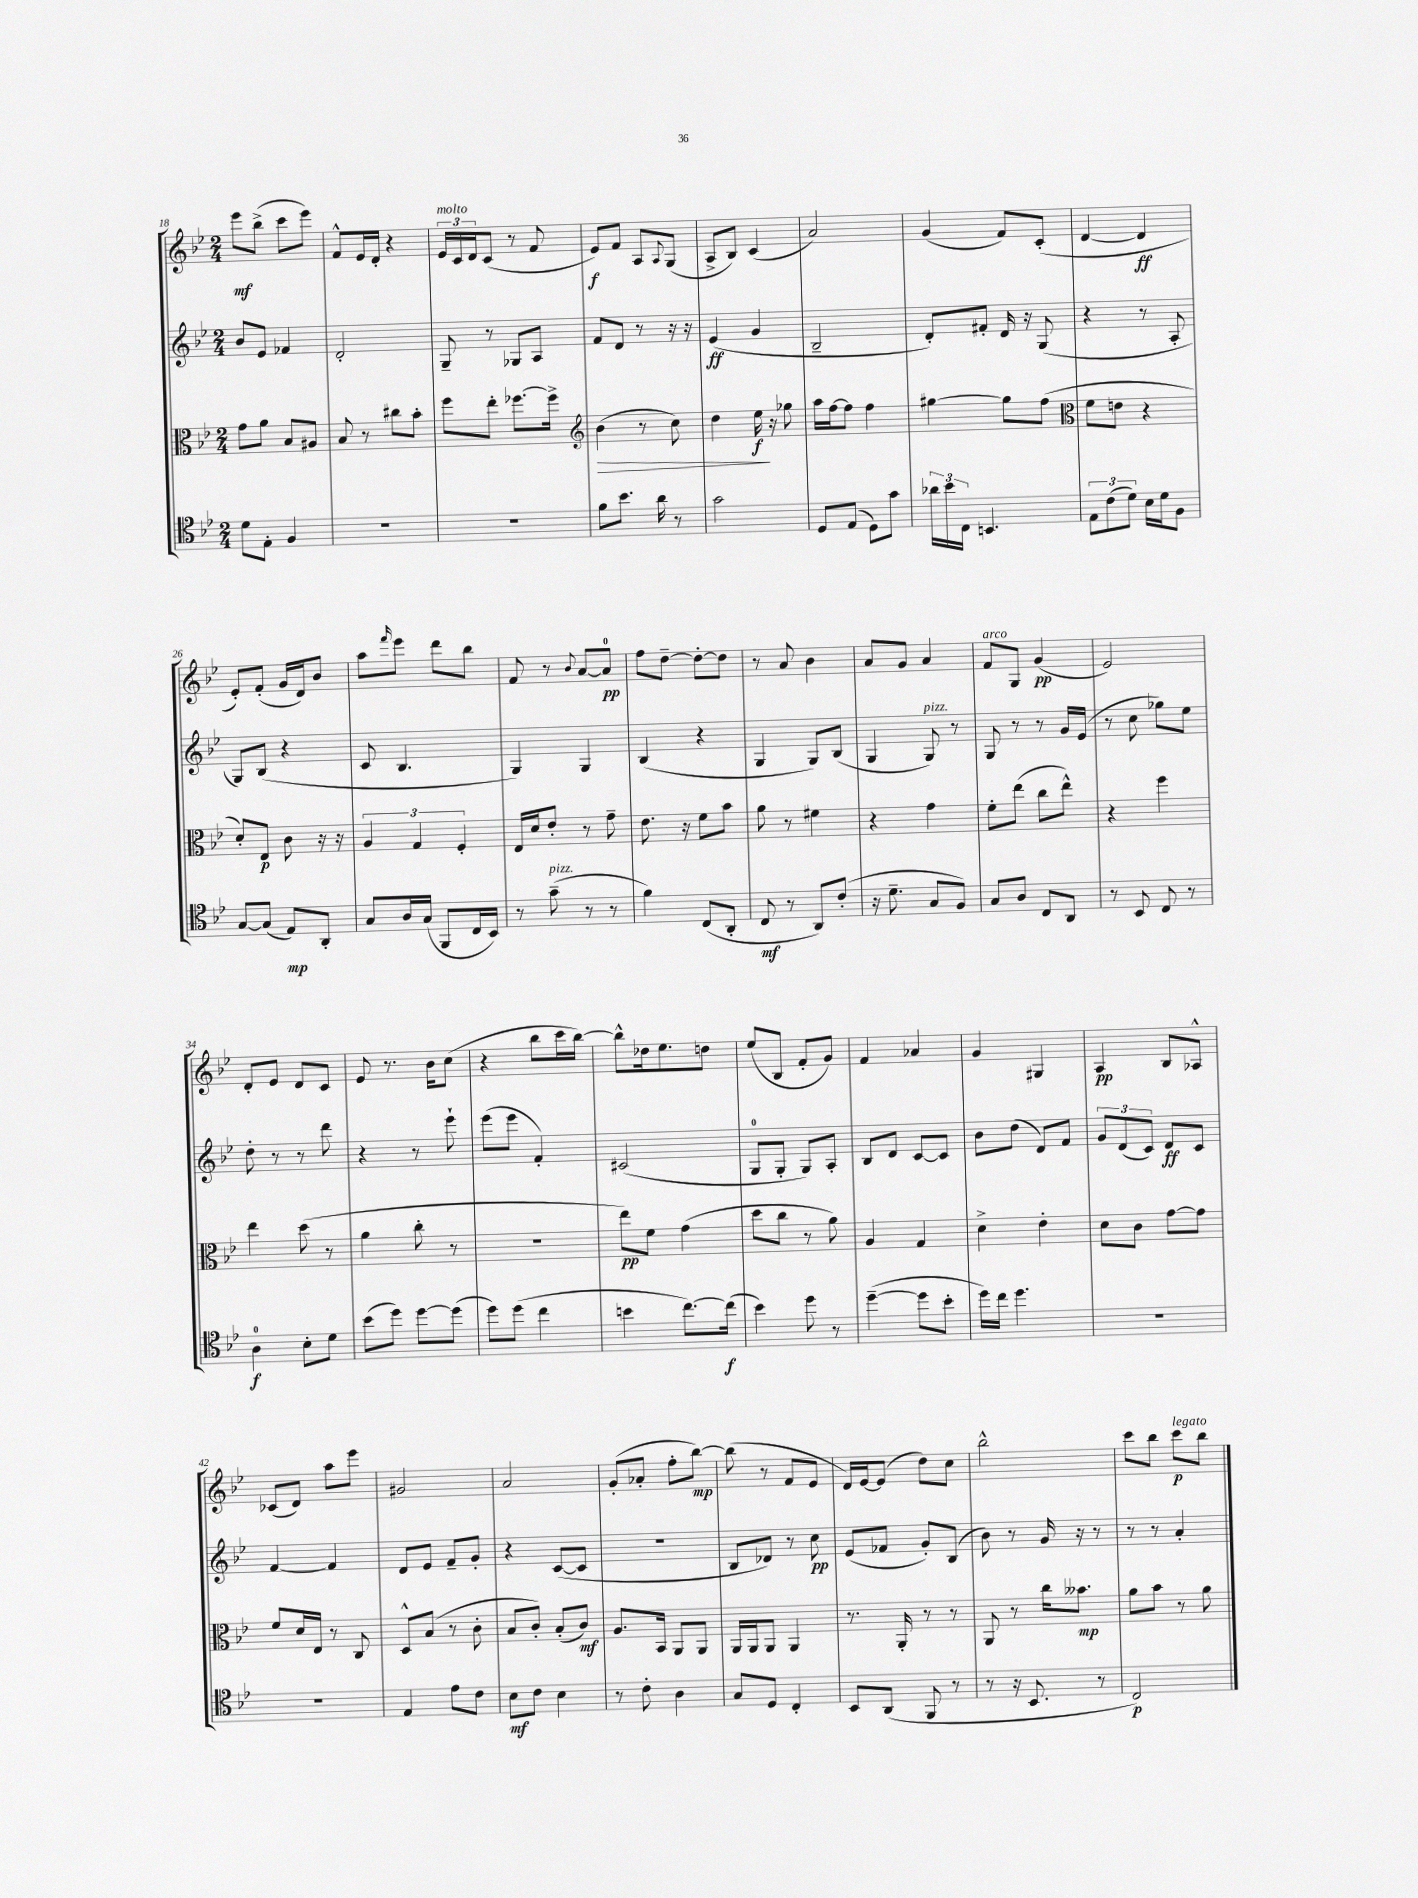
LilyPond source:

<<
\new StaffGroup <<
\new Staff = "s0" {
    \clef treble \key bes \major \numericTimeSignature \time 2/4
    ees'''8\mf bes''8->( c'''8 ees'''8) |
    f'8-^ ees'16 d'16-. r4 |
    \tuplet 3/2 { ees'16^\markup { \italic "molto" } c'16 d'16 } c'8( r8 f'8 |
    ees'8\f) f'8 a8 \appoggiatura { a8 } g8( |
    a8-> bes8) c'4( |
    a'2) |
    g'4( f'8) c'8-.( |
    d'4~ d'4\ff |
    ees'8-.) f'8-.( g'16 d'16) bes'8 |
    a''8 \grace { f'''16 } ees'''8 d'''8 bes''8 |
    f'8 r8 \appoggiatura { bes'8 } a'8~ a'8-0\pp |
    f''8 d''8~-- d''8~-. d''8 |
    r8 a'8 bes'4 |
    a'8 g'8 a'4 |
    f'8^\markup { \italic "arco" } g8 g'4\pp( |
    ees'2) |
    d'8-. ees'8 d'8 c'8 |
    ees'8 r8. bes'16 c''8( |
    r4 bes''8 c'''16 bes''16~) |
    bes''8-^ des''16 ees''8. d''8 |
    ees''8( bes8 f'8-. g'8) |
    f'4 aes'4 |
    g'4 gis4 |
    a4\pp bes8 aes8-^ |
    ces'8( d'8) a''8 ees'''8 |
    gis'2 |
    a'2 |
    g'8-.( aes'8-. f''8-. bes''8~\mp) |
    bes''8( r8 f'8 ees'8 |
    d'16) ees'16~ ees'8( d''8) c''8 |
    bes''2-^ |
    c'''8 bes''8 c'''8\p^\markup { \italic "legato" } bes''8 \bar "|." |
}
\new Staff = "s1" {
    \clef treble \key bes \major \numericTimeSignature \time 2/4
    bes'8 ees'8 fes'4 |
    d'2-. |
    g8-- r8 ges8 a8 |
    f'8 d'8 r8 r16 r16 |
    ees'4\ff( g'4 |
    bes2-- |
    d'8-.) fis'8-. d'16 r16 g8( |
    r4 r8 a8-. |
    g8) bes8( r4 |
    c'8 bes4. |
    g4) g4 |
    bes4( r4 |
    g4 g8) bes8( |
    g4 g8^\markup { \italic "pizz." }) r8 |
    g8 r8 r8 g'16 ees'16( |
    r8 c''8 ges''8) ees''8 |
    d''8-. r8 r8 d'''8 |
    r4 r8 ees'''8-! |
    ees'''8( ees'''8 f'4-.) |
    cis'2( |
    g8-0 g8-. g8) a8-. |
    bes8 d'8 c'8~ c'8 |
    bes'8 d''8( d'8) f'8 |
    \tuplet 3/2 { g'8 d'8( c'8) } d'8\ff c'8 |
    f'4~ f'4 |
    d'8 ees'8 f'8-- g'8-. |
    r4 c'8~( c'8 |
    r2 |
    bes8 des'8) r8 c''8\pp |
    ees'8( fes'8 g'8-.) bes8( |
    bes'8) r8 g'16 r16 r8 |
    r8 r8 a'4-. \bar "|." |
}
\new Staff = "s2" {
    \clef alto \key bes \major \numericTimeSignature \time 2/4
    g'8 a'8 bes8 ais8 |
    bes8 r8 cis''8 bes'8-. |
    f''8 ees''8-. fes''8.~ fes''16-> |
    \clef treble bes'4\>( r8 c''8) |
    d''4 ees''16\f\! r16 ges''8 |
    a''16 f''16~ f''8 f''4 |
    gis''4~ gis''8 f''8( |
    \clef alto f'8 e'8 r4 |
    d'8-.) ees8\p c'8 r16 r16 |
    \tuplet 3/2 { a4 g4 f4-. } |
    ees16 d'16 ees'8-. r8 g'8-- |
    ees'8. r16 f'8 bes'8 |
    a'8 r8 fis'4 |
    r4 g'4 |
    f'8-. ees''8( c''8 ees''8-^) |
    r4 f''4 |
    ees''4 d''8( r8 |
    a'4 c''8-. r8 |
    r2 |
    ees''8\pp) f'8 g'4( |
    d''8 c''8 r8 a'8) |
    a4 g4 |
    d'4-> ees'4-. |
    d'8 c'8 g'8~ g'8 |
    f'8 d'16 ees16 r8 c8 |
    d8-^ bes8( r8 c'8-. |
    bes8 c'8-.) bes8-.( c'8\mf) |
    a8. bes,16 a,8 a,8 |
    a,16 a,16 a,8 a,4 |
    r8. a,16-. r8 r8 |
    a,8 r8 c''16 beses'8.\mp |
    a'8 bes'8 r8 a'8 \bar "|." |
}
\new Staff = "s3" {
    \clef tenor \key bes \major \numericTimeSignature \time 2/4
    d'8 ees8-. f4 |
    R2 |
    r2 |
    f'8 bes'8. a'16 r8 |
    g'2 |
    d8 ees8( d8) g'8 |
    \tuplet 3/2 { aes'16 bes'16 c16 } b,4. |
    \tuplet 3/2 { ees8 c'8( d'8) } bes16 d'16 f8 |
    g8~ g8( ees8\mp) a,8-. |
    g8 a16 g16( f,8 c16 bes,16) |
    r8 g'8--^\markup { \italic "pizz." }( r8 r8 |
    f'4) c8( a,8-. |
    c8\mf r8 a,8) c'8-.( |
    r16 d'8.-- g8 f8) |
    g8 a8 c8 a,8 |
    r8 bes,8 c8 r8 |
    a4-0\f bes8-. d'8 |
    bes'8( d''8) d''8~ d''8( |
    d''8) d''8( c''4 |
    b'4 c''8.~) c''16\f( |
    bes'4) d''8 r8 |
    d''4~--( d''8 bes'8-. |
    d''16) c''16 d''4. |
    R2 |
    R2 |
    ees4 ees'8 c'8 |
    bes8\mf c'8 bes4 |
    r8 c'8-. a4 |
    g8 d8 c4-. |
    bes,8 a,8( f,8 r8 |
    r8 r16 bes,8. r8 |
    c2\p) \bar "|." |
}
>>
>>
\layout { \context { \Score currentBarNumber = #18 } }
